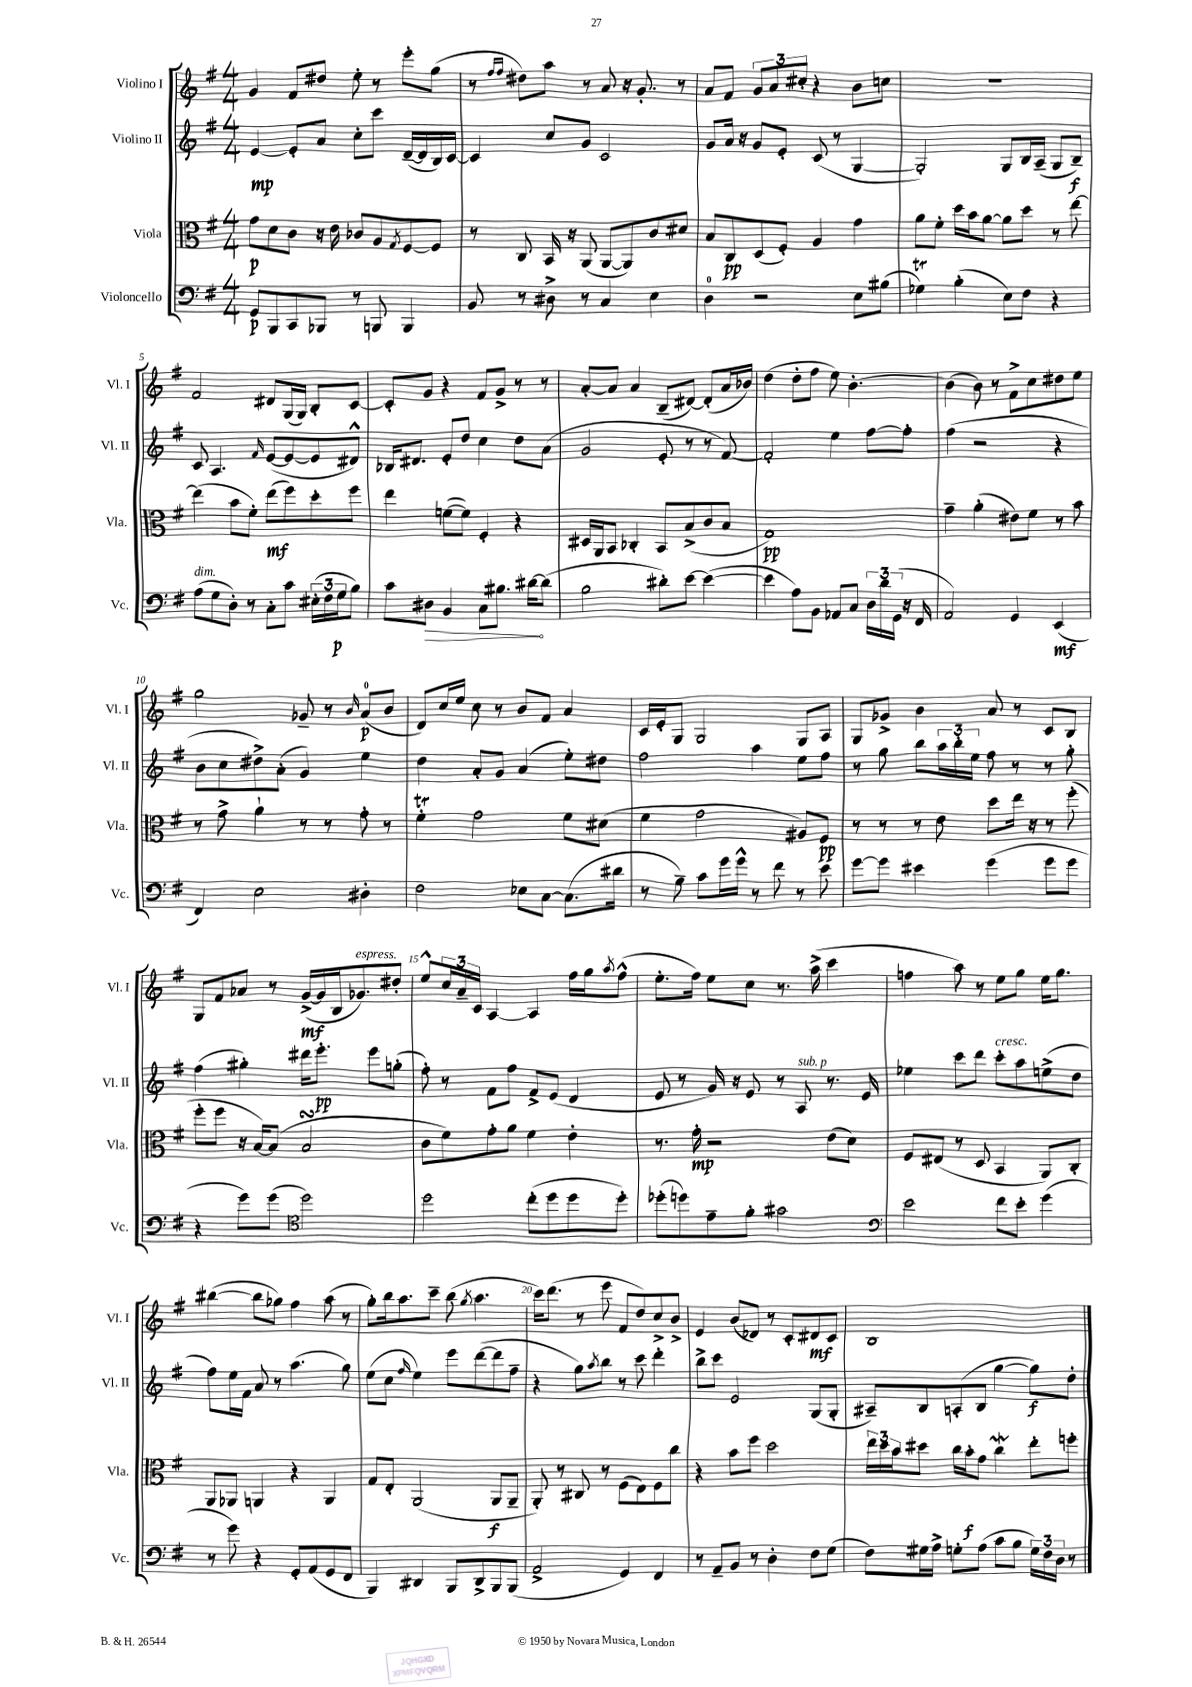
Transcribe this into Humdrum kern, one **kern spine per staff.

**kern	**dynam	**kern	**dynam	**kern	**dynam	**kern	**dynam
*part4	*part4	*part3	*part3	*part2	*part2	*part1	*part1
*staff4	*staff4	*staff3	*staff3	*staff2	*staff2	*staff1	*staff1
*I"Violoncello	*	*I"Viola	*	*I"Violino II	*	*I"Violino I	*
*I'Vc.	*	*I'Vla.	*	*I'Vl. II	*	*I'Vl. I	*
*clefF4	*	*clefC3	*	*clefG2	*	*clefG2	*
*k[f#]	*	*k[f#]	*	*k[f#]	*	*k[f#]	*
*M4/4	*	*M4/4	*	*M4/4	*	*M4/4	*
=1	=1	=1	=1	=1	=1	=1	=1
8GG/L	p	8g\L	p	[4e/	mp	4g/	.
8BBB/	.	8d\	.	.	.	.	.
8CC/	.	8c\J	.	8e'/L]	.	8f#/L	.
8BBB-X/J	.	16r	.	8a/J	.	8dd#X/J	.
.	.	16e\	.	.	.	.	.
8r	.	8c-X/L	.	8cc'\L	.	8ee'\	.
8BBBn/	.	8A/	.	8ccc\J	.	8r	.
.	.	8qG/	.	.	.	.	.
4BBB/	.	[8F#/	.	([16d~/LL	.	8eee'\L	.
.	.	.	.	16d/]	.	.	.
.	.	8F#/J]	.	16B/)	.	(8gg\J	.
.	.	.	.	[16c/JJ	.	.	.
=2	=2	=2	=2	=2	=2	=2	=2
8BB/	.	8r	.	4c/]	.	8r	.
.	.	.	.	.	.	16qqff#/LL	.
.	.	.	.	.	.	16qqff#/JJ	.
8r	.	8C/	.	.	.	8dd#X\L)	.
8D#X^\	.	16BB/	.	8cc/L	.	8aa\J	.
.	.	16r	.	.	.	.	.
8r	.	(8AA/	.	8g/J	.	8r	.
4C/	.	[8AA/L	.	2c/	.	8a/	.
.	.	8AA/])	.	.	.	16r	.
.	.	.	.	.	.	8.g'/	.
4E\	.	8c/	.	.	.	.	.
.	.	8d#X/J	.	.	.	8r	.
=3	=3	=3	=3	=3	=3	=3	=3
4D\	.	8B/L	.	8g/L	.	8a/L	.
.	.	8C/	pp	16a/Jk	.	8f#/J	.
.	.	.	.	16r	.	.	.
2r	.	(8D/	.	8g/L	.	12g/L	.
.	.	.	.	.	.	12a/	.
.	.	8F#'/J)	.	8e'/J	.	.	.
.	.	.	.	.	.	12cc#X'/J	.
.	.	4A/	.	(8c/	.	4r	.
.	.	.	.	8r	.	.	.
8E\L	.	4g\	.	[4G/	.	8b\L	.
(8B#X\J	.	.	.	.	.	8ccn\J	.
=4	=4	=4	=4	=4	=4	=4	=4
4G-XT\)	.	8a\L	.	2G'/])	.	1r	.
.	.	8f#'\J	.	.	.	.	.
(4B'\	.	16dd\LL	.	.	.	.	.
.	.	16b\J	.	.	.	.	.
.	.	[8a\J	.	.	.	.	.
8E\L)	.	8a\L]	.	8G/L	.	.	.
8F#\J	.	8dd\J	.	16B/L	.	.	.
.	.	.	.	(16A~/JJ	.	.	.
4r	.	8r	.	8G/L	.	.	.
.	.	[8ee\	.	8B~/J)	f	.	.
!!LO:LB:g=z
=5	=5	=5	=5	=5	=5	=5	=5
!LO:TX:a:i:t=dim.	!	!	!	!	!	!	!
(8A\L	.	(4ee\]	.	8c/	.	2f#/	.
8G\	.	.	.	4.A/	.	.	.
8D'\J)	.	8b\L	.	.	.	.	.
8r	.	8f#'\J)	.	.	.	.	.
.	.	.	.	16qqf#/	.	.	.
8C'\L	.	(8ee\L	mf	([8e/L	.	8d#X/L	.
8c\J	.	8ff#\)	.	8e/_	.	(16G/L	.
.	.	.	.	.	.	16G/JJ)	.
(24E#X'\LL	.	8dd'\	.	8e/]	.	8B'/L	.
24F#\	.	.	.	.	.	.	.
24G\J	p	.	.	.	.	.	.
8B\J)	.	8ff#\J	.	8d#X^^/J)	.	[8c/J	.
=6	=6	=6	=6	=6	=6	=6	=6
8c\L	.	4ee\	.	16B-X/KL	.	8c'/L]	.
.	.	.	.	8.d#X/J	.	.	.
!	!LO:HP:b	!	!	!	!	!	!
8D#X\J	>	.	.	.	.	8g/J	.
4BB/	.	([8fn\L	.	8e'/L	.	4r	.
.	.	8f\J])	.	8dd/J	.	.	.
8C\L	.	4F#'/	.	4cc\	.	8f#/L	.
8.B#X\J	.	.	.	.	.	8g^/J	.
.	.	4r	.	8dd\L	.	8r	.
[16d#X\KL	.	.	.	.	.	.	.
(8d#\J]	]	.	.	(8a\J	.	8r	.
=7	=7	=7	=7	=7	=7	=7	=7
2B\	.	16D#X/LL	.	2g/	.	[8a'/L	.
.	.	16AA/J	.	.	.	.	.
.	.	8BB/J	.	.	.	8a/J]	.
.	.	4C-X'/	.	.	.	4a/	.
8d#X'\L)	.	8BB/L	.	8e'/	.	(8B~/L	.
[8e\J	.	(8B^/	.	8r	.	[8d#X/J)	.
(4e\_	.	8c/	.	8r	.	(8d#'/L]	.
.	.	8B/J	.	[8f#/)	.	16a/L	.
.	.	.	.	.	.	16b-X/JJ)	.
=8	=8	=8	=8	=8	=8	=8	=8
4e\]	.	1G)	pp	2f#'/]	.	(4dd\	.
8A\L)	.	.	.	.	.	8dd'\L	.
8BB\J	.	.	.	.	.	8ff#\J	.
8AA-X/L	.	.	.	4ee\	.	8ee\)	.
8C/J	.	.	.	.	.	[4.b'\	.
24D\LL	.	.	.	[8ff#\L	.	.	.
24d\	.	.	.	.	.	.	.
(24GG\JJ	.	.	.	.	.	.	.
16r	.	.	.	8ff#'\J]	.	.	.
16FF#/	.	.	.	.	.	.	.
=9	=9	=9	=9	=9	=9	=9	=9
2AA/)	.	4g~\	.	(4ff#\	.	(4b\]	.
.	.	(4a'\	.	2r	.	8b\)	.
.	.	.	.	.	.	8r	.
4GG/	.	8e#X\L)	.	.	.	8f#^\L	.
.	.	8f#\J	.	.	.	8cc\	.
(4EE/	mf	8r	.	4r	.	8dd#X\	.
.	.	8b\	.	.	.	8ee\J	.
!!LO:LB:g=z
=10	=10	=10	=10	=10	=10	=10	=10
4FF#/)	.	8r	.	8b\L	.	2gg\	.
.	.	8g^\	.	8cc\	.	.	.
2E\	.	4a`\	.	8dd#X^\)	.	.	.
.	.	.	.	(8a'\J	.	.	.
.	.	8r	.	4g/)	.	8g-X~/	.
.	.	8r	.	.	.	8r	.
.	.	.	.	.	.	16qqb/	.
4D#X'\	.	8g'\	.	4ee\	.	(8a/L	p
.	.	8r	.	.	.	8b/J	.
=11	=11	=11	=11	=11	=11	=11	=11
2F#\	.	4f#t'\	.	4dd\	.	8d/L)	.
.	.	.	.	.	.	16cc/L	.
.	.	.	.	.	.	16ee/JJ	.
.	.	2g\	.	8a'/L	.	8cc\	.
.	.	.	.	8g/J	.	8r	.
8E-X\L	.	.	.	(4a/	.	8b/L	.
[8C\J	.	.	.	.	.	8f#/J	.
(8.C\L]	.	8f#\L	.	8ee'\L)	.	4a/	.
.	.	(8d#X\J	.	8dd#X\J	.	.	.
16d#X\Jk	.	.	.	.	.	.	.
=12	=12	=12	=12	=12	=12	=12	=12
8r	.	4f#\	.	2ff#\	.	16c/LL	.
.	.	.	.	.	.	16e'/J	.
8B~\)	.	.	.	.	.	8G/J	.
8c\L	.	2g\	.	.	.	2G/	.
16g\L	.	.	.	.	.	.	.
16g^^\JJ	.	.	.	.	.	.	.
8r	.	.	.	4aa\	.	.	.
8f#\	.	.	.	.	.	.	.
8r	.	8A#X/L)	.	8ee\L	.	8G/L	.
8e\	.	8F#/J	pp	8ff#\J	.	8A/J	.
=13	=13	=13	=13	=13	=13	=13	=13
[8g\L	.	8r	.	8r	.	8G/L	.
8g\J]	.	8r	.	8gg\	.	8g-X^/J	.
4e#X\	.	8r	.	8bb\L	.	4b\	.
.	.	8e\	.	24aa\L	.	.	.
.	.	.	.	24bb'\	.	.	.
.	.	.	.	24ee\JJ	.	.	.
(4g\	.	8dd\L	.	8ff#\	.	8a/	.
.	.	16ee\Jk	.	8r	.	8r	.
.	.	16r	.	.	.	.	.
8g\L	.	8r	.	8r	.	8c/L	.
8g\J	.	(8ff#'\	.	8gg'\	.	8B/J	.
!!LO:LB:g=z
=14	=14	=14	=14	=14	=14	=14	=14
4r	.	8ff#'\L	.	(4ff#\	.	8G/L	.
.	.	8ff#\J	.	.	.	8f#/	.
8g\L)	.	16r	.	4gg#X'\)	.	8a-X/J	.
.	.	[16B/KL)	.	.	.	.	.
(8g\J	.	(8B/J]	.	.	.	8r	.
*clefC4	*	*	*	*	*	*	*
2dd\)	.	2BsSsS/	.	16ddd#X\KL	.	([16g^/LL	mf
.	.	.	.	8.eee'\J	pp	16g/]	.
.	.	.	.	.	.	16B/J	.
!	!	!	!	!	!	!LO:TX:a:i:t=espress.	!
.	.	.	.	.	.	8.g-X/)	.
.	.	.	.	8eee\L	.	.	.
.	.	.	.	(8ggn'\J	.	8dd#X'/J	.
=15	=15	=15	=15	=15	=15	=15	=15
2dd\	.	8c\L	.	8ff#'\)	.	8ee^^/L	.
.	.	8f#\)	.	8r	.	24cc/L	.
.	.	.	.	.	.	24a~/	.
.	.	.	.	.	.	24c/JJ	.
.	.	8g'\	.	8f#\L	.	[4A/	.
.	.	8a\J	.	8ff#\J	.	.	.
(8cc'\L	.	4f#\	.	8f#^/L	.	4A/]	.
8dd\	.	.	.	(8e/J	.	.	.
8dd\	.	4e'\	.	4d/	.	16ff#\LL	.
.	.	.	.	.	.	16gg\J	.
.	.	.	.	.	.	8qaa/	.
8dd'\J)	.	.	.	.	.	(8ff#^^\J	.
=16	=16	=16	=16	=16	=16	=16	=16
(8dd-X'\L	.	8.r	.	8e/	.	8.ee'\L	.
8ddn\)	.	.	.	8r	.	.	.
.	.	16g'\	mp	.	.	16ff#\Jk)	.
8e~\	.	2r	.	16g/)	.	8ee\L	.
.	.	.	.	16r	.	.	.
8f#'\J	.	.	.	8e/	.	8cc\J	.
2g#X\	.	.	.	8r	.	8.r	.
!	!	!	!	!LO:TX:a:i:t=sub. p	!	!	!
.	.	.	.	8A/	.	.	.
.	.	.	.	.	.	(16aa^\	.
.	.	(8e\L	.	8.r	.	4ccc\	.
.	.	8d\J)	.	.	.	.	.
.	.	.	.	16e/	.	.	.
=17	=17	=17	=17	=17	=17	=17	=17
*clefF4	*	*	*	*	*	*	*
2e\	.	8F#/L	.	4ee-X\	.	4ffn\	.
.	.	(8E#X/J	.	.	.	.	.
.	.	8r	.	8ccc\L	.	8aa\)	.
.	.	8D/	.	8ddd\J	.	8r	.
!	!	!	!	!LO:TX:a:i:t=cresc.	!	!	!
8f#\L	.	4BB/	.	8ccc'\L	.	8ee\L	.
8e'\J	.	.	.	8aa\	.	8gg\J	.
(4g\	.	8AA/L)	.	(8een^\	.	16ee\KL	.
.	.	.	.	.	.	8.gg\J	.
.	.	8C'/J	.	8dd\J	.	.	.
!!LO:LB:g=z
=18	=18	=18	=18	=18	=18	=18	=18
8r	.	8AA/L	.	8ff#\L)	.	([4bb#X\	.
8g\)	.	8AA-X/J	.	16ee\L	.	.	.
.	.	.	.	16f#\JJ	.	.	.
4r	.	4AAn/	.	8a/	.	8bb#\L]	.
.	.	.	.	8r	.	8gg-X\J)	.
8GG'/L	.	4r	.	(4.aa\	.	4ff#\	.
(8AA/	.	.	.	.	.	.	.
8GG/	.	4AA/	.	.	.	(8aa\	.
8FF#/J	.	.	.	8gg\)	.	8r	.
=19	=19	=19	=19	=19	=19	=19	=19
4BBB/)	.	8G/L	.	(8ee\L	.	8gg'\L)	.
.	.	8E'/J	.	8cc\J	.	16bb\k	.
.	.	.	.	.	.	8.aa\	.
.	.	.	.	16qqff#/	.	.	.
4DD#X/	.	(2AA/	.	4ee\)	.	.	.
.	.	.	.	.	.	8ccc~\J	.
8BBB/L	.	.	.	8eee\L	.	(8bb\	.
.	.	.	.	.	.	8qgg/	.
8DD#^/	.	.	.	([8ddd\	.	4.aa\	.
8BBB/	.	8AA/L	f	8ddd\]	.	.	.
(8BBB/J	.	8AA~/J	.	8ff#~\J	.	.	.
=20	=20	=20	=20	=20	=20	=20	=20
2AA^/	.	8AA'/)	.	4r	.	16ccc\KL)	.
.	.	.	.	.	.	(8.ddd\J	.
.	.	8r	.	.	.	.	.
.	.	8C#X/	.	8gg\L)	.	8r	.
.	.	.	.	8qaa/	.	.	.
.	.	8r	.	8bb\J	.	8eee\	.
4GG/)	.	(8F#\L	.	8r	.	8f#/L	.
.	.	8E\)	.	8ccc\	.	8dd/)	.
4FF#/	.	8F#\	.	4ddd'\	.	8cc^/	.
.	.	8cc\J	.	.	.	8b^/J	.
=21	=21	=21	=21	=21	=21	=21	=21
8r	.	4r	.	8bb^\L	.	4e/	.
8AA~/L	.	.	.	8ccc\J	.	.	.
8BB/J	.	8b\L	.	2e/	.	(8b/L	.
8r	.	8ff#\J	.	.	.	8d-X/J)	.
4D'\	.	2dd\	.	.	.	8r	.
.	.	.	.	.	.	8c'/L	.
8F#\L	.	.	.	(8G/L	.	8d#X/	mf
(8G\J	.	.	.	8G'/J	.	8c/J	.
=22	=22	=22	=22	=22	=22	=22	=22
8F#\L)	.	24ee\LL	.	8A#X~/L)	.	1B	.
.	.	24dd\	.	.	.	.	.
.	.	24b\J	.	.	.	.	.
16G#X\L	.	8dd#X\J	.	8B/	.	.	.
16A^\JJ	.	.	.	.	.	.	.
8Gn'\L	.	16cc\LL	.	(8An'/	.	.	.
.	.	16b'\J	f	.	.	.	.
(8A\J	.	8g\J	.	8B/J	.	.	.
8c\L	.	4ccw\	.	[4gg\	.	.	.
8B\J	.	.	.	.	.	.	.
24G\LL)	.	8ee'\L	.	8gg\L])	f	.	.
24F#\	.	.	.	.	.	.	.
24D\JJ	.	.	.	.	.	.	.
8r	.	8ffn'\J	.	8dd'\J	.	.	.
==	==	==	==	==	==	==	==
*-	*-	*-	*-	*-	*-	*-	*-
